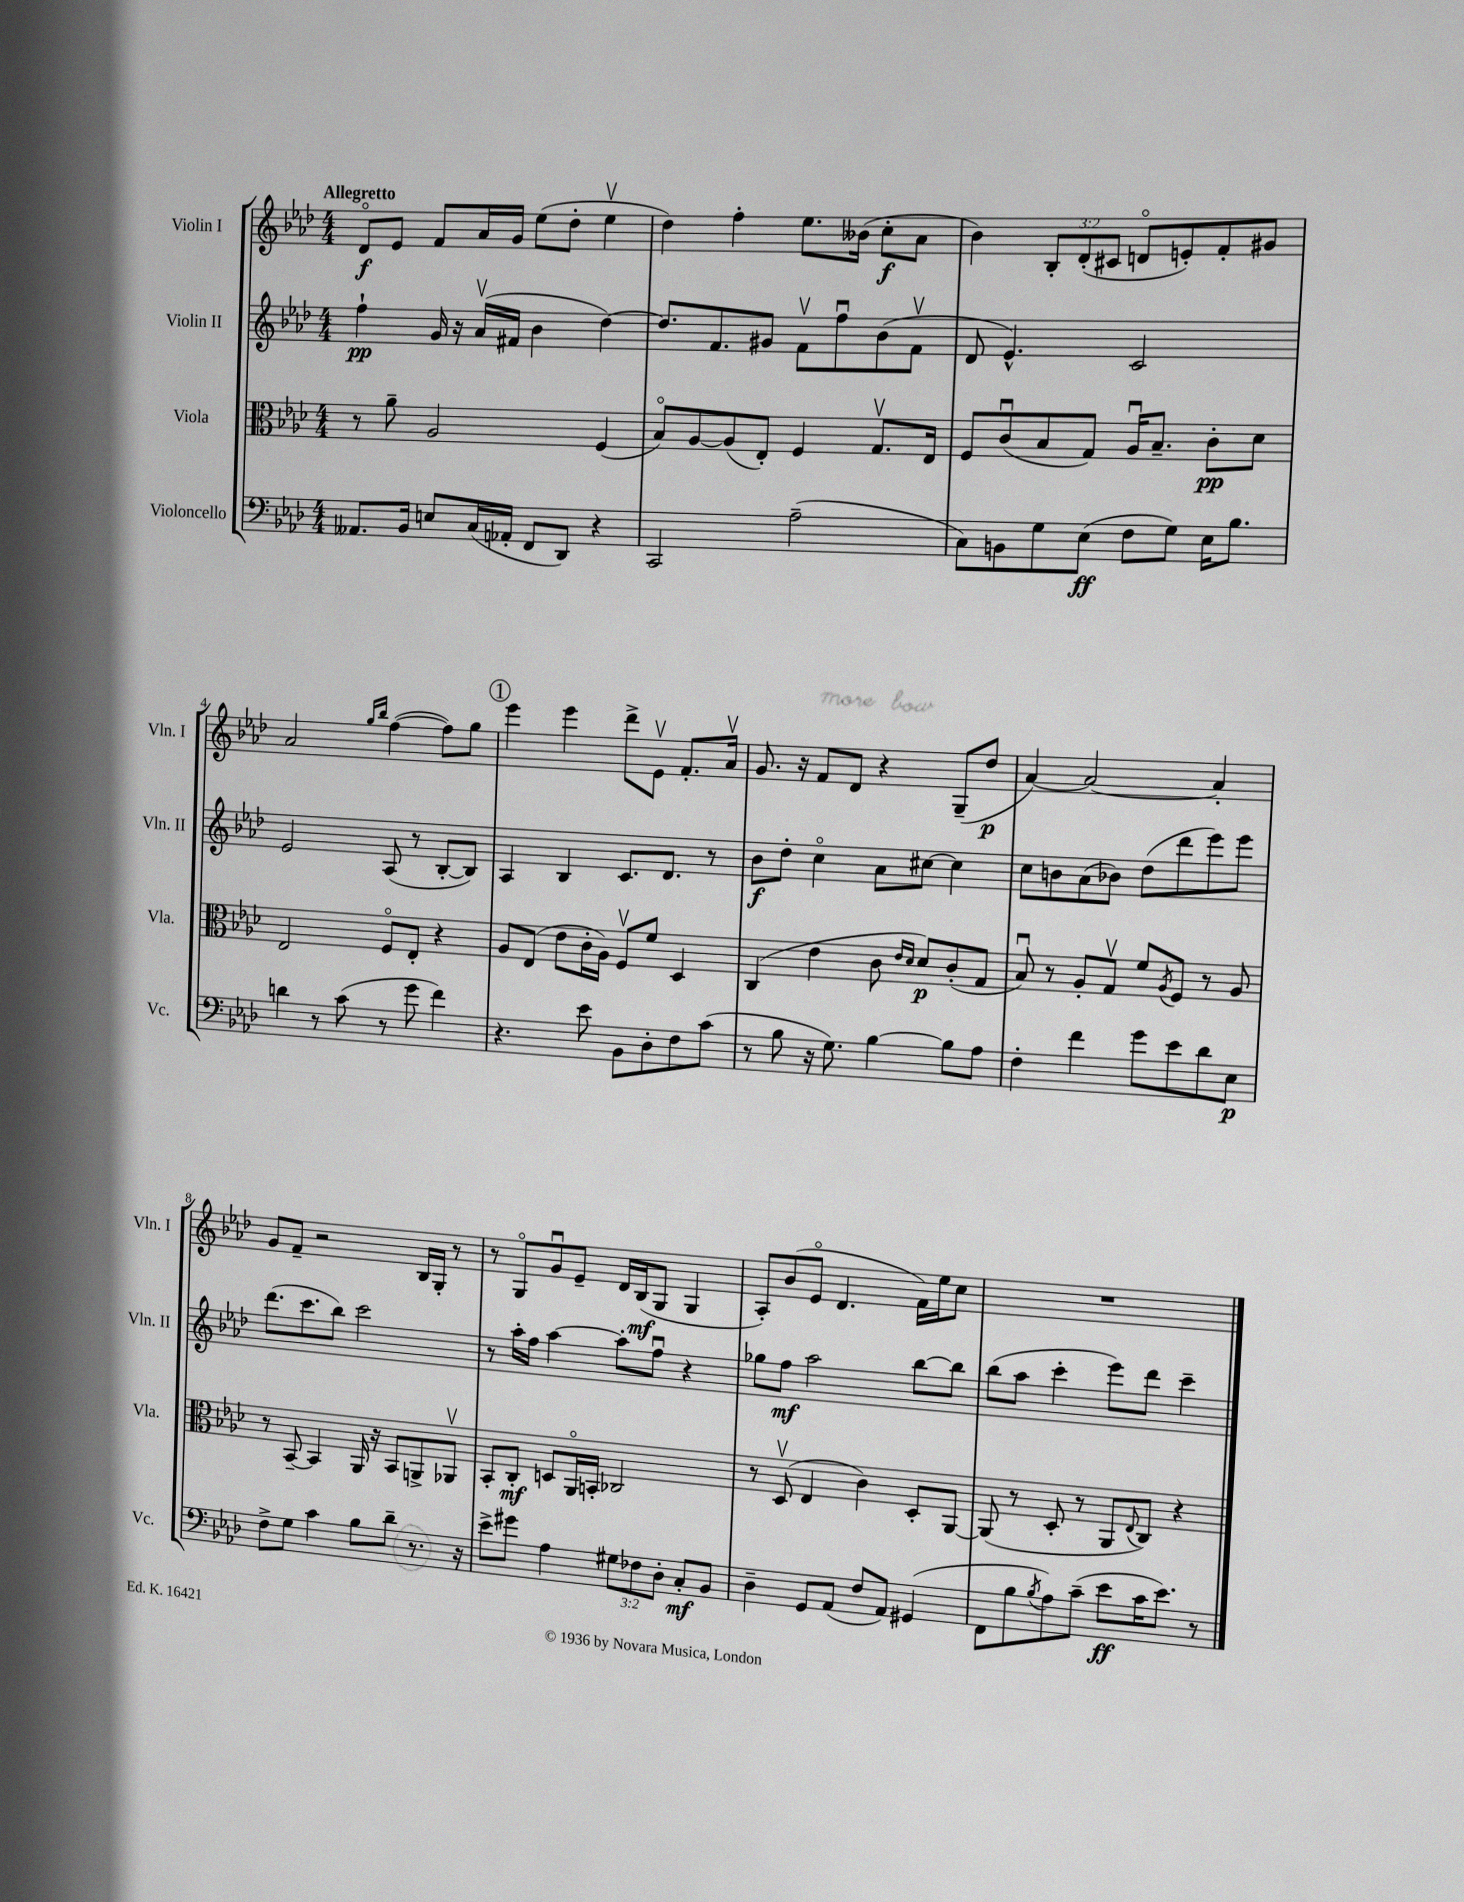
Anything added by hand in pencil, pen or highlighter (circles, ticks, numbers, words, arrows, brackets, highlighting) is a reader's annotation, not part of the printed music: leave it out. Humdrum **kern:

**kern	**kern	**kern	**kern
*staff4	*staff3	*staff2	*staff1
*clefF4	*clefC3	*clefG2	*clefG2
*k[b-e-a-d-]	*k[b-e-a-d-]	*k[b-e-a-d-]	*k[b-e-a-d-]
*M4/4	*M4/4	*M4/4	*M4/4
8.AA--	8r	4ff`	8d-o
.	8a-~	.	8e-
16BB-	.	.	.
8E	2A-	16g	8f
.	.	16r	.
(16C	.	(16a-v	16a-
16AA-'	.	16f#	16g
8FF	.	4b-	(8ee-
8DD-)	.	.	8dd-'
4r	(4F	[4dd-)	4ee-v
=	=	=	=
2CC	8B-o)	8.dd-]	4dd-)
.	[8A-	.	.
.	.	8.f	.
.	(8A-]	.	4ff'
.	8E-')	8g#	.
(2A-~	4F	8fv	8.ee-
.	.	8ffu	.
.	.	.	(16b--
.	8.Gv	(8b-	8cc'
.	.	8fv	8a-
.	16E-	.	.
=	=	=	=
8C)	8F	8d-	4b-)
8BB	(8cu	4.e-^^)	.
8G	8B-	.	12B-'
.	.	.	(12d-'
(8E-	8G)	.	.
.	.	.	12c#
8F	16A-u	2c	8do
.	8.B-~	.	.
8G)	.	.	8e')
16E-	8c'	.	8f'
8.B-	.	.	.
.	8d-	.	8g#
=	=	=	=
4d	2E-	2e-	2a-
8r	.	.	.
(8c	.	.	.
.	.	.	16qqgg
.	.	.	16qqbb-
8r	8Fo	(8A-	([4ff
8g	8E-'	8r	.
4f)	4r	[8B-'	8ff])
.	.	8B-])	8gg
=	=	=	=
4.r	8A-	4A-	4eee-
.	(8E-	.	.
.	8e-	4B-	4eee-
8e-	16c'	.	.
.	16A-)	.	.
8BB-	8Fv	8.c	8ddd-^
8D-'	8f	.	8e-v
.	.	8.d-	.
8F	4D-	.	8.f'
(8c	.	8r	.
.	.	.	16a-v
=	=	=	=
8r	(4C	8b-	8.g
8B-	.	8dd-'	.
.	.	.	16r
16r	4e-	4cco	8f
8.G)	.	.	.
.	.	.	8d-
[4B-	8c	8a-	4r
.	16qqe-	.	.
.	16qqd-	.	.
.	8d-)	[8cc#	.
8B-]	(8c'	4cc#]	(8G~
8A-	8G	.	8dd-
=	=	=	=
4F'	8B-u)	8cc	[4a-)
.	8r	8b	.
4f	8A-'	(8a-	2a-_
.	8Gv	8b-)	.
8g	8f	(8dd-	.
.	8qA-	.	.
8e-	8F	8ddd-	.
8d-	8r	8eee-)	4a-']
8E-	8A-	8eee-	.
=	=	=	=
8F^	8r	(8.ddd-	8g
8G	[8BB-~	.	8f~
.	.	8.ccc	.
4c	4BB-]	.	2r
.	.	8bb-)	.
8B-	16AA-	2ccc	.
.	16r	.	.
8d-~	8BB-	.	.
8.r	8AA^	.	16B-
.	.	.	16G'
.	8AA-v	.	8r
16r	.	.	.
=	=	=	=
8e-^	8BB-'	8r	8r
8g#	8C'	16aa-'	8Go
.	.	16ff	.
4A-	8D	[4aa-	8gu
.	16AA-o	.	8e-~
.	16BB'	.	.
12G#	2C-	8aa-']	16d-
.	.	.	(16B-
12F-	.	.	.
.	.	8ffu	8G
12D-'	.	.	.
8C'	.	4r	4G
8BB-	.	.	.
=	=	=	=
4D-~	8r	8gg-	8A-')
.	(8D-v	8ff	(8b-
8GG	4E-	2aa-	8e-o
(8AA-	.	.	4.d-
8F	4c)	.	.
8AA-)	.	.	.
(4GG#	8D-'	[8bb-	16f)
.	.	.	16ee-
.	[8AA-	8bb-]	8cc
=	=	=	=
8FF	(8AA-]	(8bb-	1r
8B-	8r	8aa-	.
8qB-	.	.	.
8A-)	8D-'	4ccc'	.
(8c~	8r	.	.
8e-	8AA-	8eee-)	.
.	8qqE-	.	.
16c	8C)	8ddd-	.
8.e-)	.	.	.
.	4r	4ccc~	.
8r	.	.	.
==	==	==	==
*-	*-	*-	*-
